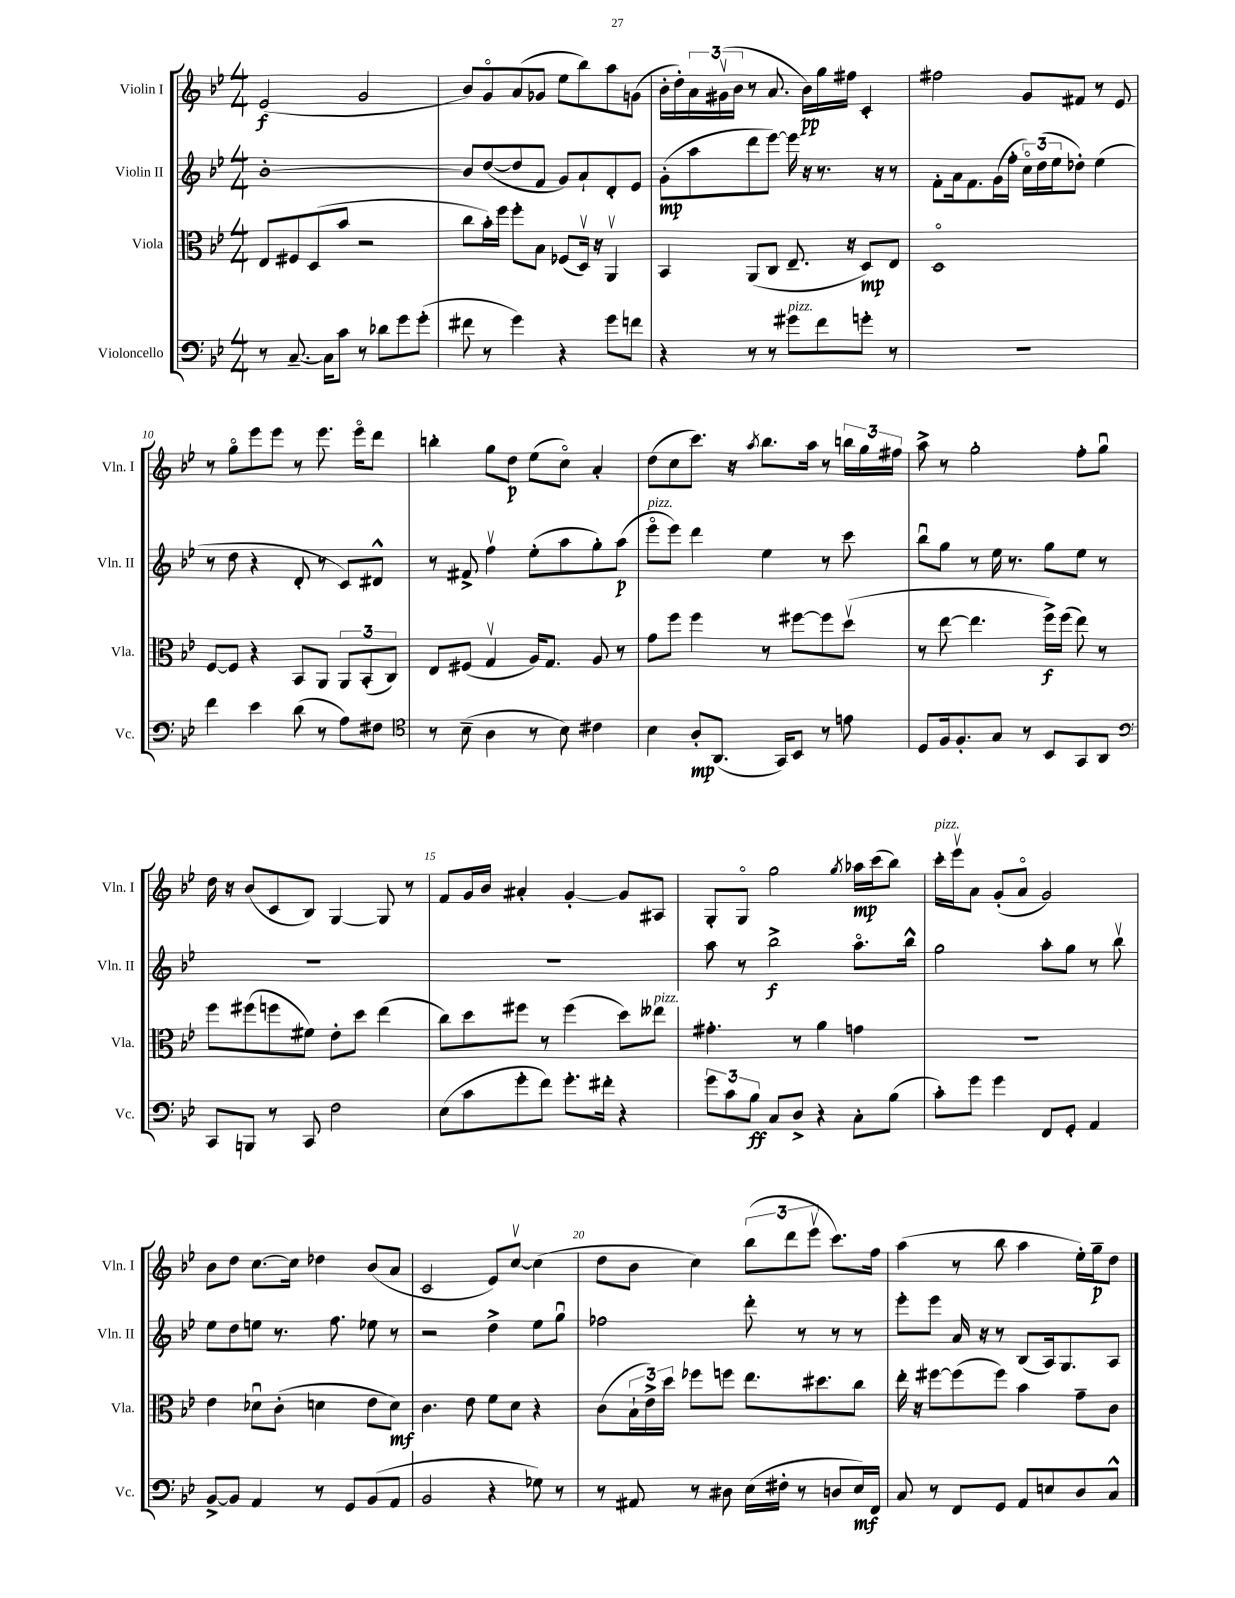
<<
\new StaffGroup <<
\new Staff = "s0" \with { instrumentName = "Violin I" shortInstrumentName = "Vln. I" } {
    \clef treble \key bes \major \numericTimeSignature \time 4/4
    ees'2\f( g'2 |
    bes'8) g'8\flageolet a'8( ges'8 ees''8 bes''8) a''8 g'8( |
    bes'16-. d''16-.) \tuplet 3/2 { a'16 gis'16\upbow( bes'16 } r8 a'8. bes'16\pp) g''16 fis''16 c'4-. |
    fis''2 g'8 fis'8 r8 ees'8 |
    r8 g''8\flageolet ees'''8 ees'''8 r8 ees'''8. ees'''16\flageolet d'''8 |
    b''4-. g''8 d''8\p ees''8( c''8\flageolet) a'4-. |
    d''8( c''8 c'''8.) r16 \acciaccatura { a''8 } bes''8. a''16 r8 \tuplet 3/2 { b''16 g''16 fis''16 } |
    a''8-> r8 g''2-. f''8-. g''8\downbow |
    d''16 r16 bes'8( c'8 bes8) g4~ g8 r8 |
    f'8 g'16 bes'16 ais'4-. g'4~-. g'8 ais8 |
    g8-. g8\flageolet g''2 \acciaccatura { g''8 } aes''16\mp c'''16( bes''8) |
    c'''16-.^\markup { \italic "pizz." } ees'''16\upbow a'8 g'8-.( a'8\flageolet g'2) |
    bes'8 d''8 c''8.~ c''16 des''4 bes'8( a'8 |
    c'2 ees'8) c''8~\upbow c''4( |
    d''8 bes'8 c''4) \tuplet 3/2 { bes''8( d'''8 ees'''8\upbow } c'''8.) f''16 |
    a''4( r8 bes''8 a''4 ees''16-.) g''16--\p d''8 \bar "|." |
}
\new Staff = "s1" \with { instrumentName = "Violin II" shortInstrumentName = "Vln. II" } {
    \clef treble \key bes \major \numericTimeSignature \time 4/4
    bes'1~-. |
    bes'8 d''8~( d''8 f'8 g'8) a'8-! d'8-. ees'8 |
    g'8-.\mp( a''8 d'''8 ees'''8~) ees'''16 r16 r8. r16 r8 |
    f'8-. a'16 f'8. g'16( f''16-. \tuplet 3/2 { c''16\flageolet) d''16( ees''16 } des''8-.) ees''4( |
    r8 d''8 r4 d'8-. r8 c'8) dis'8-^ |
    r8 fis'8-> f''4\upbow ees''8-.( a''8 g''8-.) a''8\p( |
    ees'''8\flageolet^\markup { \italic "pizz." } ees'''8) d'''4 ees''4 r8 c'''8 |
    bes''8\downbow g''8 r8 ees''16 r8. g''8 ees''8 r8 |
    R1 |
    R1 |
    a''8 r8 bes''2->\f a''8.\flageolet bes''16-^ |
    g''2 a''8-. g''8 r8 bes''8\upbow |
    ees''8 d''8 e''8 r8. f''8. ees''8 r8 |
    r2 d''4-> ees''8 g''8\downbow |
    fes''2 d'''8-. r8 r8 r8 |
    ees'''8-. ees'''8 a'16 r16 r8 bes8( a16) g8. a8 \bar "|." |
}
\new Staff = "s2" \with { instrumentName = "Viola" shortInstrumentName = "Vla." } {
    \clef alto \key bes \major \numericTimeSignature \time 4/4
    ees8 fis8 d8( bes'8 r2 |
    c''8 bes'16-.) f''16 f''8-. bes8 fes8( d16\upbow) r16 a,4\upbow |
    bes,4 a,8( c8 ees8.-- r16 d8\mp) ees8 |
    d1\flageolet |
    f8~ f8 r4 bes,8 a,8 \tuplet 3/2 { a,8 bes,8-.( c8) } |
    ees8 fis8( g4\upbow a16) g8. a8 r8 |
    g'8 f''8 f''4 r8 fis''8~ fis''8 d''8\upbow( |
    r8 ees''8~ ees''4. f''16->\f) f''16( ees''8) r8 |
    f''8 fis''8( f''8 fis'8) ees'8-. d''8 ees''4( |
    c''8) d''8 fis''8 r8 fis''4( d''8) eeses''8^\markup { \italic "pizz." } |
    gis'4.-. r8 a'4 g'4 |
    R1 |
    ees'4 des'8\downbow c'8-.( d'4 ees'8 d'8\mf) |
    c'4. ees'8 f'8 d'8 r4 |
    c'8( \tuplet 3/2 { bes16-! ees'16->) d''16 } fes''8 f''8 ees''8. dis''8. c''8 |
    ees''16-. r16 fis''8~ fis''8( fis''8) bes'4 g'8-- c'8 \bar "|." |
}
\new Staff = "s3" \with { instrumentName = "Violoncello" shortInstrumentName = "Vc." } {
    \clef bass \key bes \major \numericTimeSignature \time 4/4
    r8 c8.~-- c16 c'8 r8 des'8 g'8 g'8-.( |
    fis'8 r8 g'4) r4 g'8 f'8 |
    r4 r8 r8 gis'8^\markup { \italic "pizz." } f'8 g'8-. r8 |
    R1 |
    f'4 ees'4 d'8( r8 a8) fis8 |
    \clef tenor r8 bes8--( a4 r8 bes8) cis'4 |
    bes4 a8-.\mp a,8.( g,16) bes,8 r8 e'8 |
    d8 f16 f8.-. g8 r8 bes,8 g,8 a,8 |
    \clef bass c,8 b,,8 r8 c,8 f2 |
    ees8( c'8 g'8-. f'8) g'8.-. fis'16-. r4 |
    \tuplet 3/2 { g'8 c'8 bes8\ff } c8 d8-> r4 c8-. bes8( |
    c'8-.) g'8 g'4 f,8 g,8-. a,4 |
    bes,8~-> bes,8 a,4 r8 g,8 bes,8( a,8 |
    bes,2 r4 ges8) r8 |
    r8 ais,8 r8 dis8 ees16( fis16-. r8 d8 ees16\mf) f,16 |
    c8 r8 f,8 g,8 a,8 e8 d8 c8-^ \bar "|." |
}
>>
>>
\layout { \context { \Score currentBarNumber = #6 \override BarNumber.break-visibility = ##(#f #t #t) barNumberVisibility = #(every-nth-bar-number-visible 5) } }
